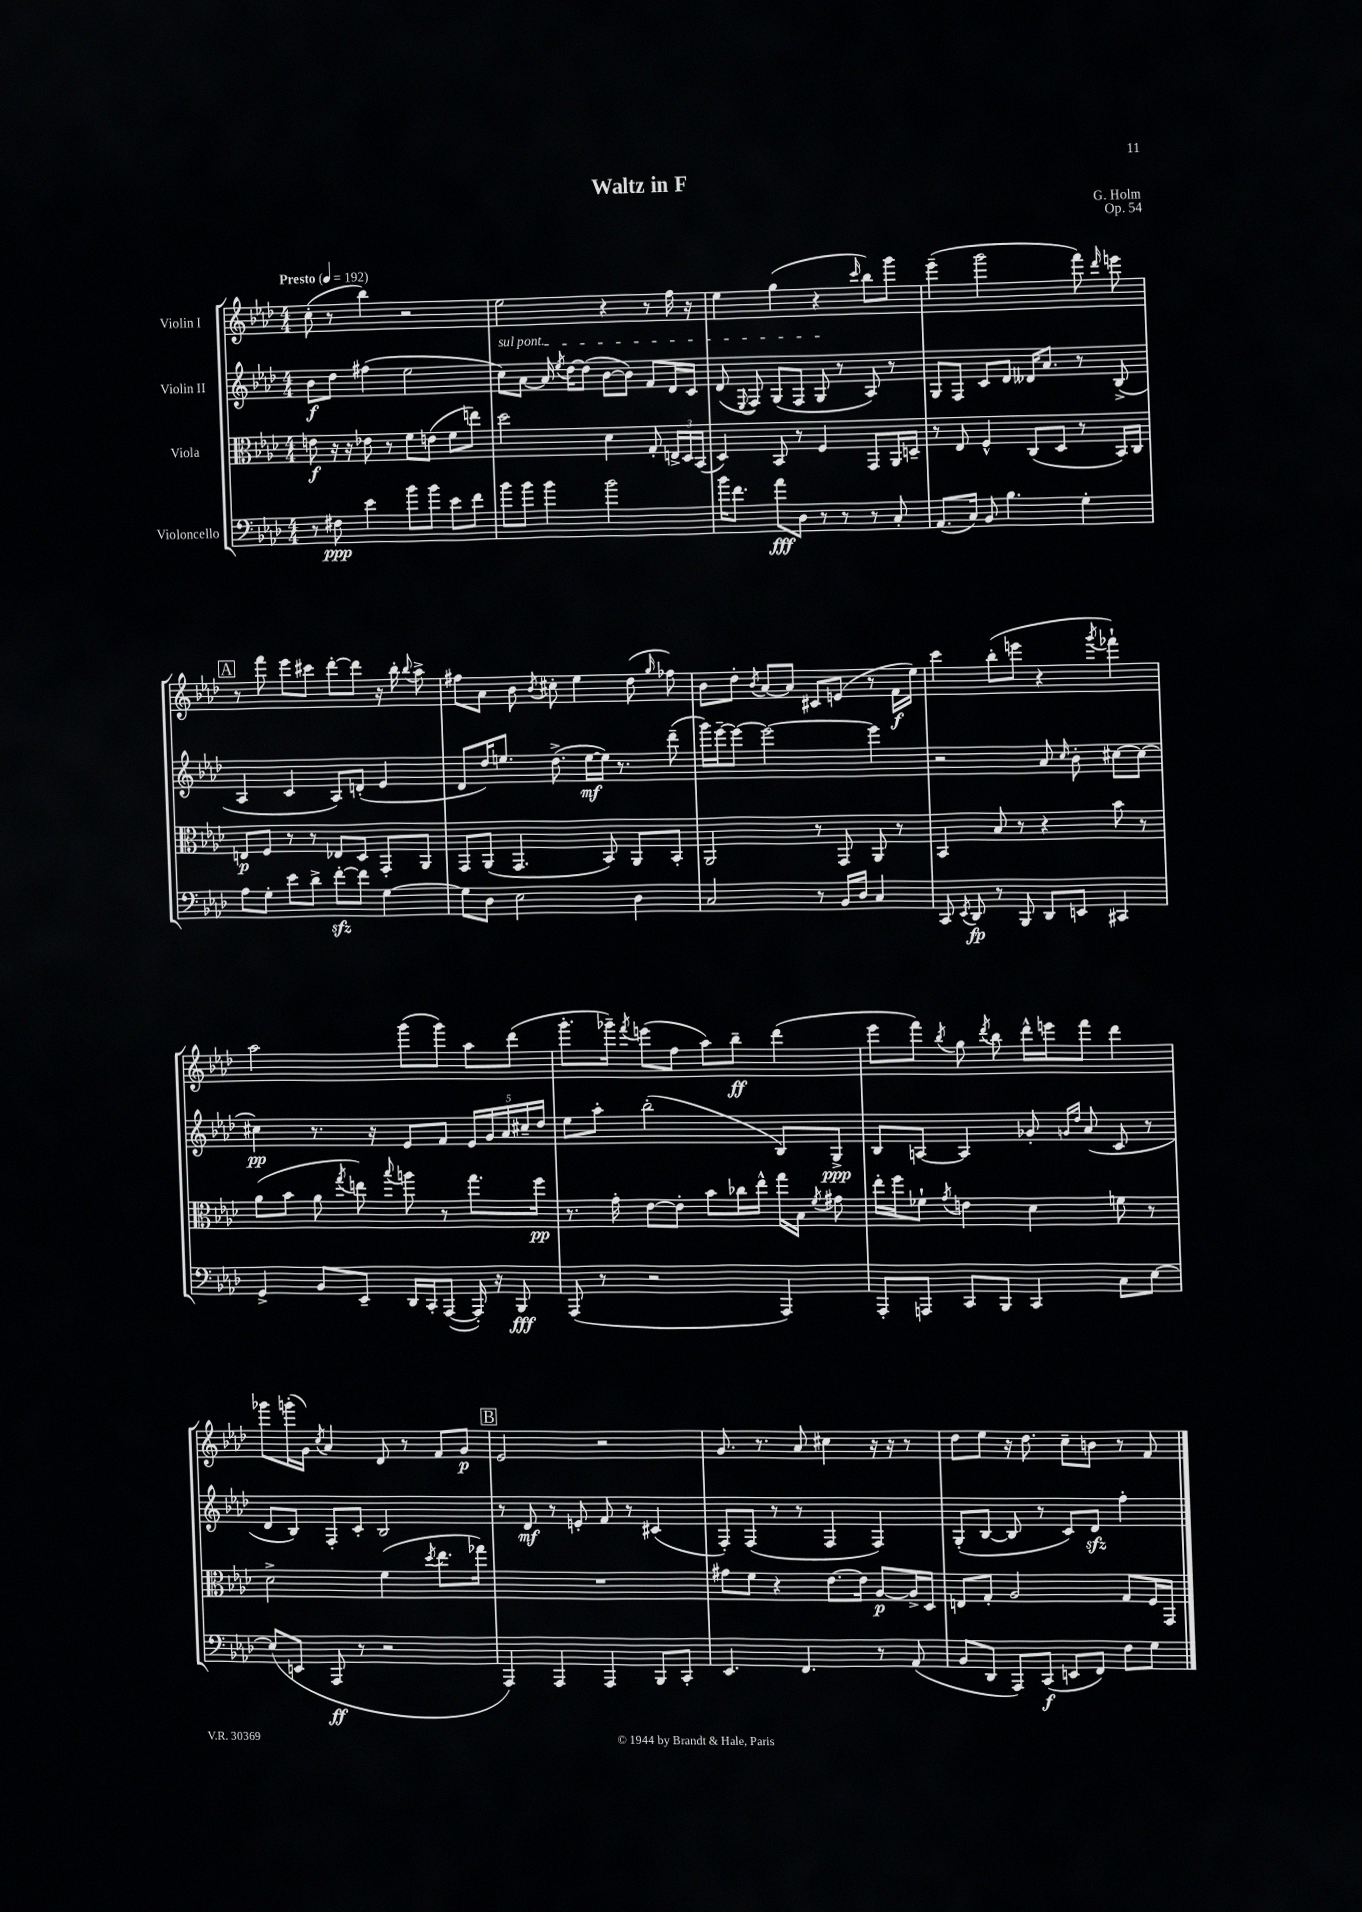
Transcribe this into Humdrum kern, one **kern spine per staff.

**kern	**dynam	**kern	**dynam	**kern	**dynam	**kern	**dynam
*part4	*part4	*part3	*part3	*part2	*part2	*part1	*part1
*staff4	*staff4	*staff3	*staff3	*staff2	*staff2	*staff1	*staff1
*I"Violoncello	*	*I"Viola	*	*I"Violin II	*	*I"Violin I	*
*clefF4	*	*clefC3	*	*clefG2	*	*clefG2	*
*k[b-e-a-d-]	*	*k[b-e-a-d-]	*	*k[b-e-a-d-]	*	*k[b-e-a-d-]	*
*M4/4	*	*M4/4	*	*M4/4	*	*M4/4	*
*MM192	*	*MM192	*	*MM192	*	*MM192	*
=1	=1	=1	=1	=1	=1	=1	=1
!	!	!	!	!	!	!LO:TX:a:B:t=Presto	!
8r	.	8en\	f	8b-\L	f	(8cc'\	.
8F#X\	ppp	16r	.	8dd-\J	.	8r	.
.	.	16r	.	.	.	.	.
4e-\	.	8e-X\	.	(4ff#X\	.	4bb-\)	.
.	.	8r	.	.	.	.	.
8b-\L	.	8f\L	.	2ee-\	.	2r	.
8b-\J	.	(8en\J	.	.	.	.	.
8e-\L	.	8f\L	.	.	.	.	.
8f\J	.	8een\J)	.	.	.	.	.
=2	=2	=2	=2	=2	=2	=2	=2
!	!	!	!	!LO:TX:a:i:t=sul pont.	!	!	!
8b-\L	.	2dd-\	.	8cc\L)	.	2ee-\	.
8b-\J	.	.	.	[8a-\J	.	.	.
4b-\	.	.	.	16a-/]	.	.	.
.	.	.	.	8qee-/	.	.	.
.	.	.	.	[16dd-\KL	.	.	.
.	.	.	.	(8dd-\J]	.	.	.
2b-\	.	4d-\	.	[8b-\L	.	4r	.
.	.	.	.	8b-\J])	.	.	.
.	.	8G'/	.	8f/L	.	8r	.
.	.	24En^/LL	.	16d-/L	.	16ff\	.
.	.	24D-/	.	.	.	.	.
.	.	.	.	16c/JJ	.	16r	.
.	.	(24BB-/JJ	.	.	.	.	.
=3	=3	=3	=3	=3	=3	=3	=3
16b-\KL	.	4D-/)	.	(8d-/	.	4ee-\	.
8.f\J	.	.	.	.	.	.	.
.	.	.	.	8qqE-/	.	.	.
.	.	.	.	8F/)	.	.	.
8a-\L	fff	8BB-/	.	(8G/L	.	(4gg\	.
8D-\J	.	8r	.	8F/J	.	.	.
8r	.	4F/	.	8G/	.	4r	.
8r	.	.	.	8r	.	.	.
.	.	.	.	.	.	16qqccc/	.
8r	.	8GG/L	.	8A-/)	.	8bb-\L)	.
8C'/	.	16AA-/L	.	8r	.	8ggg\J	.
.	.	16Dn~/JJ	.	.	.	.	.
=4	=4	=4	=4	=4	=4	=4	=4
(8.AA-/L	.	8r	.	8G/L	.	(4eee-~\	.
.	.	8E-/	.	8F/J	.	.	.
16C/Jk)	.	.	.	.	.	.	.
8BB-/	.	4F^^/	.	8c/L	.	2ggg\	.
4.B-\	.	.	.	8d-/J	.	.	.
.	.	(8C/L	.	16d--X/KL	.	.	.
.	.	.	.	8.a-/J	.	.	.
.	.	8D-/J	.	.	.	.	.
4G'\	.	8r	.	8r	.	8fff\)	.
.	.	.	.	.	.	16qqddd-/	.
.	.	16BB-/LL)	.	(8B-^/	.	8eeen\	.
.	.	16C/JJ	.	.	.	.	.
!!LO:LB:g=z
!!LO:REH:place=s1:t=A
=5	=5	=5	=5	=5	=5	=5	=5
8A-\L	.	8En/L	p	4A-/	.	8r	.
8G'\J	.	8F/J	.	.	.	8fff\	.
8e-\L	.	8r	.	4c/	.	8eee-\L	.
8d-^\J	.	8r	.	.	.	8ccc#X\J	.
[8fzz'\L	.	8E-X/L	.	8A-/L)	.	[8ddd-'\L	.
8f\J]	.	8D-/J	.	(8dn'/J	.	8ddd-\J]	.
[4G\	.	8GG'/L	.	4e-/	.	16r	.
.	.	.	.	.	.	16bb-'\	.
.	.	.	.	.	.	8qqbb-/	.
.	.	8AA-/J	.	.	.	8aa-^\	.
=6	=6	=6	=6	=6	=6	=6	=6
8G\L]	.	8GG/L	.	8d-/L	.	8ff#X\L	.
8D-\J	.	(8AA-/J	.	16dd-/K)	.	8a-\J	.
.	.	.	.	8.een/J	.	.	.
2E-\	.	4.GG/	.	.	.	8b-\	.
.	.	.	.	.	.	8qb-/	.
.	.	.	.	(8.dd-^\	.	8cc#X'\	.
.	.	.	.	.	.	4ee-\	.
.	.	.	.	[16ee\LL	mf	.	.
.	.	8BB-/)	.	16ee\JJ])	.	.	.
.	.	.	.	8.r	.	.	.
4D-\	.	8AA-/L	.	.	.	(8dd-\	.
.	.	.	.	.	.	16qqgg/	.
.	.	8BB-'/J	.	(8ddd-~\	.	8ff-X\)	.
=7	=7	=7	=7	=7	=7	=7	=7
2C/	.	2AA-/	.	16ggg\LL)	.	8b-\L	.
.	.	.	.	[16eee-~\J	.	.	.
.	.	.	.	8eee-\J_	.	8dd-'\J	.
.	.	.	.	.	.	8qb-/	.
.	.	.	.	2eee-\_	.	[8a-/L	.
.	.	.	.	.	.	8a-/J]	.
8r	.	8r	.	.	.	8c#X/L	.
16BB-/LL	.	8GG/	.	.	.	(8en/J	.
16D-/JJ	.	.	.	.	.	.	.
4C/	.	8AA-/	.	4eee-\]	.	8r	.
.	.	8r	.	.	.	16f\LL	f
.	.	.	.	.	.	16ee-\JJ)	.
=8	=8	=8	=8	=8	=8	=8	=8
8CC/	.	4BB-/	.	2r	.	4ccc\	.
8qEE-/	.	.	.	.	.	.	.
8DD-/	fp	.	.	.	.	.	.
8r	.	8B-/	.	.	.	(8bb-'\L	.
8BBB-/	.	8r	.	.	.	8eeen\J	.
8DD-/L	.	4r	.	8a-/	.	4r	.
.	.	.	.	16qqcc/	.	.	.
8EEn/J	.	.	.	8b-'\	.	.	.
.	.	.	.	.	.	8qggg/	.
4CC#X/	.	8b-\	.	[8cc#X\L	.	4fff-X`\)	.
.	.	8r	.	8cc#\J_	.	.	.
!!LO:LB:g=z
=9	=9	=9	=9	=9	=9	=9	=9
4GG^/	.	(8a-\L	.	4cc#X\]	pp	2aa-\	.
.	.	8b-\J	.	.	.	.	.
8BB-/L	.	8a-\	.	8.r	.	.	.
.	.	8qgg/	.	.	.	.	.
8EE-~/J	.	8een\)	.	.	.	.	.
.	.	.	.	16r	.	.	.
.	.	8qqbb-/	.	.	.	.	.
16DD-/LL	.	8aan\	.	8e-/L	.	(8ggg\L	.
16CC'/J	.	.	.	.	.	.	.
([8AAA-/J	.	8r	.	8f/J	.	8ggg\J)	.
16AAA-'/])	.	8.gg\L	.	20e-/LL	.	8aa-\L	.
.	.	.	.	20g/	.	.	.
16r	.	.	.	.	.	.	.
.	.	.	.	20a-/	.	.	.
8BBB-/	fff	.	.	.	.	(8ddd-\J	.
.	.	.	.	20cc#X~/	.	.	.
.	.	16ff\Jk	pp	.	.	.	.
.	.	.	.	20dd-/JJ	.	.	.
=10	=10	=10	=10	=10	=10	=10	=10
(8AAA-/	.	8.r	.	8ee-\L	.	8.ggg'\L	.
8r	.	.	.	8aa-'\J	.	.	.
.	.	16g'\	.	.	.	16ggg-X~\Jk)	.
.	.	.	.	.	.	8qfff/	.
2r	.	[8e-\L	.	(2bb-'\	.	(8eeen\L	.
.	.	8e-'\J]	.	.	.	8ff\J	.
.	.	8b-\L	.	.	.	8aa-\L)	.
.	.	16cc-X\L	.	.	.	8bb-~\J	ff
.	.	16ee-^^\JJ	.	.	.	.	.
4AAA-/)	.	16gg\LL	.	8B-/L)	.	(4ddd-\	.
.	.	16B-\JJ	.	.	.	.	.
.	.	8qf/	.	.	.	.	.
.	.	8g#X\	.	8G^/J	ppp	.	.
=11	=11	=11	=11	=11	=11	=11	=11
8AAA-'/L	.	16ee-'\LL	.	8B-/L	.	8eee-\L	.
.	.	16ff\J	.	.	.	.	.
8AAAn/J	.	8f-X`\J	.	[8An/J	.	8fff\J)	.
.	.	8qg/	.	.	.	8qbb-/	.
8CC/L	.	4en\	.	4A/]	.	8gg\	.
.	.	.	.	.	.	8qddd-/	.
8BBB-/J	.	.	.	.	.	8bb-\	.
4CC/	.	4d-\	.	8g-X'/	.	16ddd-^^\LL	.
.	.	.	.	.	.	16eeen\J	.
.	.	.	.	16qqgn/LL	.	.	.
.	.	.	.	16qqdd-/JJ	.	.	.
.	.	.	.	(8a-/	.	8fff\J	.
8C\L	.	8fn\	.	8c/	.	4ddd-\	.
[8E-\J	.	8r	.	8r	.	.	.
!!LO:LB:g=z
=12	=12	=12	=12	=12	=12	=12	=12
(8E-/L]	.	2d-^\	.	8d-/L	.	8ggg-X\L	.
8EEn/J	.	.	.	8B-/J)	.	(16gggn'\L	.
.	.	.	.	.	.	16g\JJ)	.
.	.	.	.	.	.	8qcc/	.
8AAA-/	ff	.	.	8F'/L	.	4a-/	.
8r	.	.	.	8c'/J	.	.	.
2r	.	(4f\	.	2B-/	.	8d-/	.
.	.	.	.	.	.	8r	.
.	.	8qdd-/	.	.	.	.	.
.	.	8.ee-\L	.	.	.	8f/L	.
.	.	.	.	.	.	8g/J	p
.	.	16gg-X\Jk)	.	.	.	.	.
!!LO:REH:place=s1:t=B
=13	=13	=13	=13	=13	=13	=13	=13
4AAA-/)	.	1r	.	8r	.	2e-/	.
.	.	.	.	8d-/	mf	.	.
4AAA-/	.	.	.	8r	.	.	.
.	.	.	.	8en'/	.	.	.
4AAA-/	.	.	.	8f/	.	2r	.
.	.	.	.	8r	.	.	.
8BBB-/L	.	.	.	(4c#X/	.	.	.
8CC'/J	.	.	.	.	.	.	.
=14	=14	=14	=14	=14	=14	=14	=14
4.EE-/	.	8g#X\L	.	8F'/L)	.	8.g/	.
.	.	8f\J	.	(8F/J	.	.	.
.	.	.	.	.	.	8.r	.
.	.	4r	.	8r	.	.	.
4.FF/	.	.	.	8r	.	8a-/	.
.	.	[8.e-\L	.	4F/	.	4cc#X\	.
.	.	16e-\Jk]	.	.	.	.	.
8r	.	[8A-/L	p	4F/)	.	16r	.
.	.	.	.	.	.	16r	.
(8AA-/	.	16A-^/L]	.	.	.	8r	.
.	.	16D-/JJ	.	.	.	.	.
=15	=15	=15	=15	=15	=15	=15	=15
8BB-/L	.	8En/L	.	(8G'/L	.	8dd-\L	.
8DD-/J	.	8G'/J	.	[8B-/J	.	8ee-\J	.
8AAA-/L)	.	2A-/	.	8B-/]	.	16r	.
.	.	.	.	.	.	8.dd-\	.
(8CC/J	f	.	.	8r	.	.	.
8EEn/L	.	.	.	8c/L)	.	8cc~\L	.
8FF/J)	.	.	.	8d-zz/J	.	8bn\J	.
8F\L	.	8G/L	.	4ff'\	.	8r	.
8G\J	.	16F/L	.	.	.	8f/	.
.	.	16GG/JJ	.	.	.	.	.
==	==	==	==	==	==	==	==
*-	*-	*-	*-	*-	*-	*-	*-
